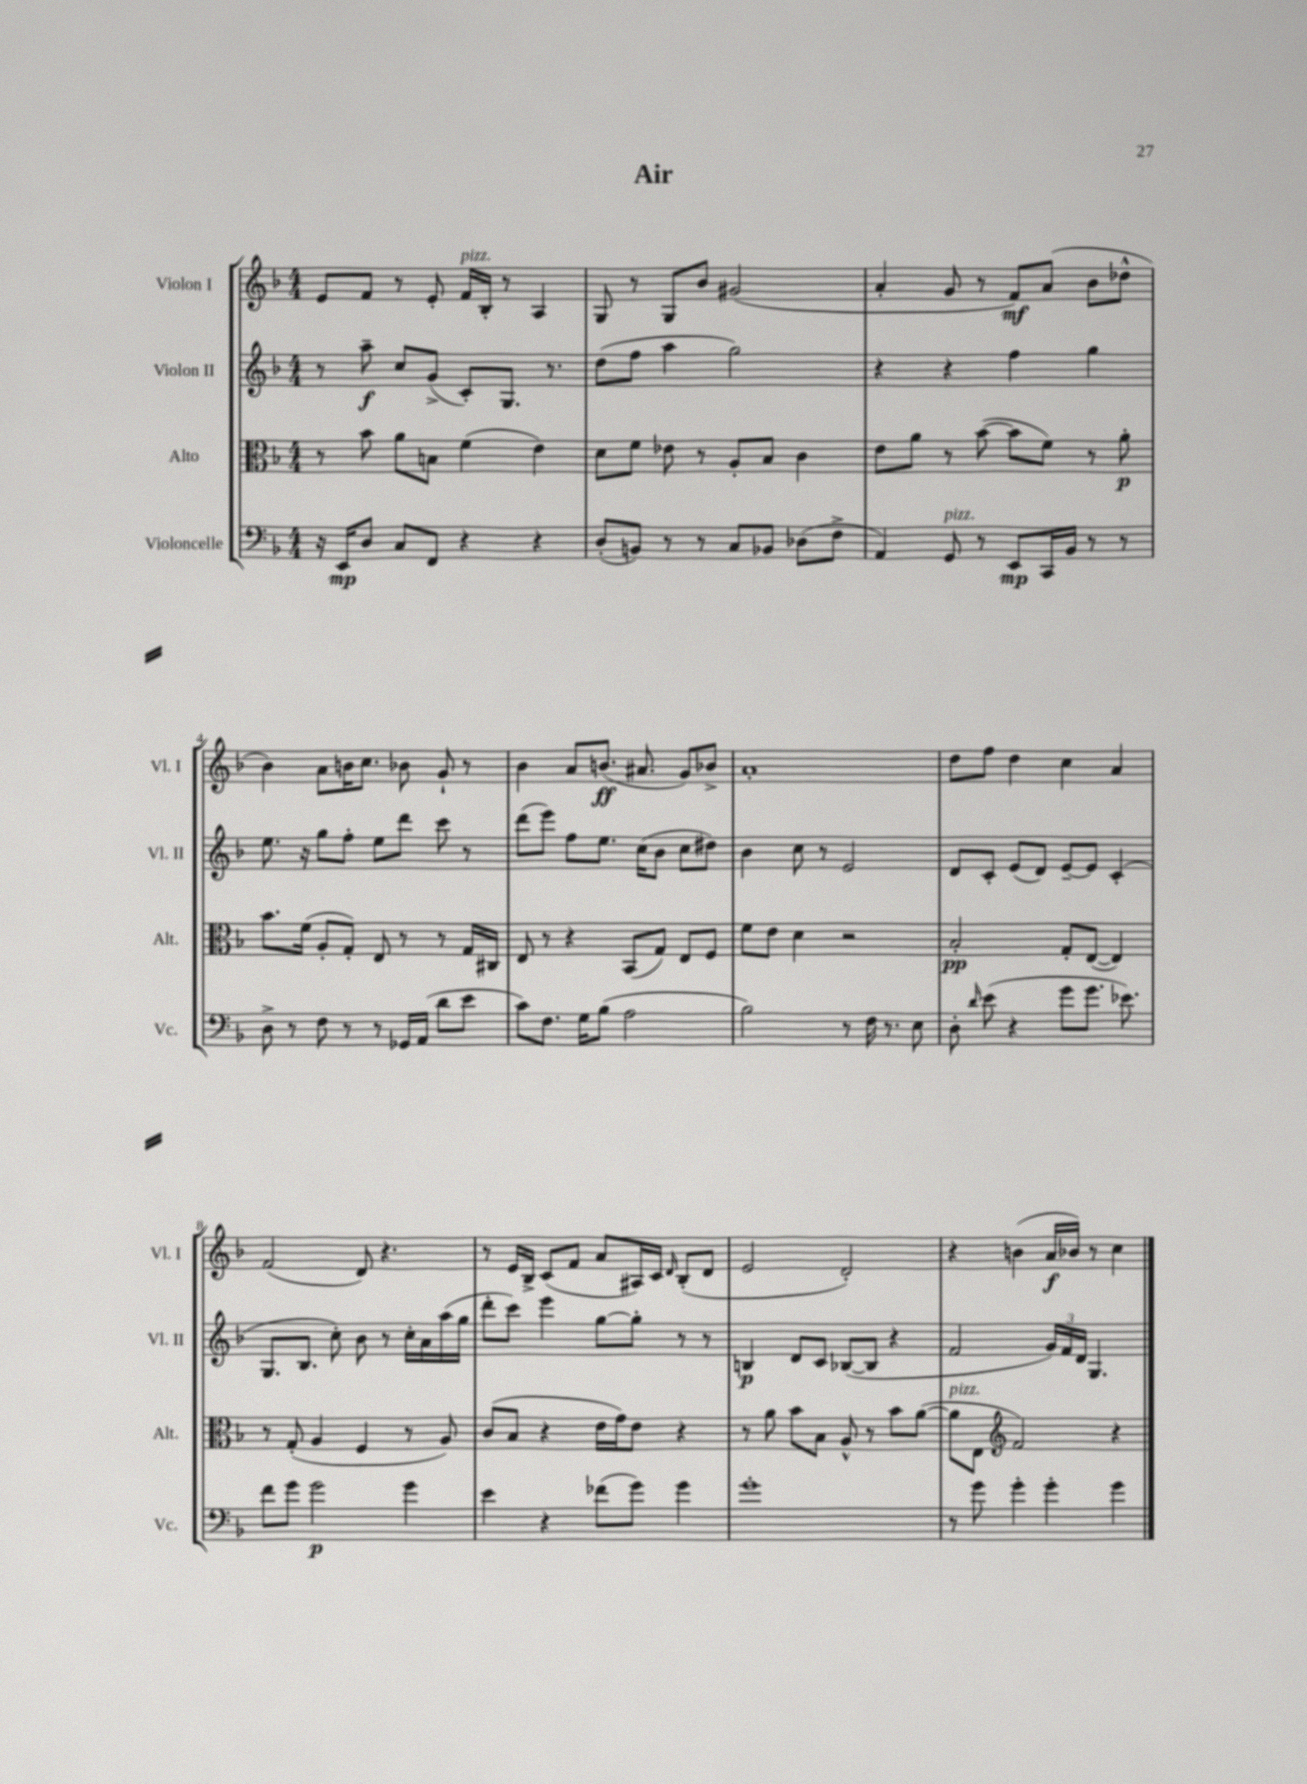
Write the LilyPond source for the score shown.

\header { title = "Air" }
<<
\new StaffGroup <<
\new Staff = "s0" \with { instrumentName = "Violon I" shortInstrumentName = "Vl. I" } {
    \clef treble \key f \major \numericTimeSignature \time 4/4
    \autoBeamOff e'8[ f'8] r8 e'8-. f'16[^\markup { \italic "pizz." } bes16]-. r8 a4 |
    g8 r8 g8[ bes'8] gis'2( |
    a'4-. g'8 r8 f'8[\mf) a'8]( bes'8[ des''8]-^ |
    bes'4) a'8[ b'16 c''8.] bes'8 g'8-! r8 |
    bes'4 a'8[ b'8.]\ff( ais'8. g'8[) bes'8]-> |
    a'1-. |
    d''8[ f''8] d''4 c''4 a'4 |
    f'2( d'8) r4. |
    r8 e'16[ bes16]-> c'8[( f'8] a'8[ ais16) c'16] \grace { d'16 } bes8[-.( d'8] |
    e'2 d'2-.) |
    r4 b'4( a'16[\f bes'16]) r8 c''4 \bar "|." |
}
\new Staff = "s1" \with { instrumentName = "Violon II" shortInstrumentName = "Vl. II" } {
    \clef treble \key f \major \numericTimeSignature \time 4/4
    \autoBeamOff r8 a''8--\f c''8[ g'8]->( c'8[-.) g8.] r8. |
    d''8[( f''8] a''4 g''2) |
    r4 r4 f''4 g''4 |
    e''8. r16 g''8[ f''8]-. e''8[ d'''8] c'''8 r8 |
    d'''8[( e'''8]) f''8[ e''8.] c''16[( bes'8] c''8[ dis''8]) |
    bes'4 c''8 r8 e'2 |
    d'8[ c'8]-. e'8[( d'8]) e'8[~-- e'8] c'4-.( |
    g8.[ bes8.] c''8-.) bes'8 r8 c''16[-. a'16 a''16( g''16] |
    d'''8[-. c'''8]) e'''4 g''8[~ g''8]-. r8 r8 |
    b4\p d'8[ c'8] bes8[~( bes8] r4 |
    f'2 \tuplet 3/2 { g'16[) f'16 d'16] } g4. \bar "|." |
}
\new Staff = "s2" \with { instrumentName = "Alto" shortInstrumentName = "Alt." } {
    \clef alto \key f \major \numericTimeSignature \time 4/4
    \autoBeamOff r8 bes'8 a'8[ b8] f'4( e'4) |
    d'8[ f'8] ees'8 r8 a8[-. bes8] c'4 |
    e'8[ a'8] r8 bes'8~( bes'8[ f'8]) r8 a'8-.\p |
    bes'8.[ f'16]( a8[-. g8]-.) e8 r8 r8 g16[ cis16] |
    e8 r8 r4 bes,8[( g8]) e8[ f8] |
    f'8[ e'8] d'4 r2 |
    bes2-.\pp g8[-. e8]~( e4) |
    r8 g8-.( a4 f4 r8 a8) |
    c'8[( bes8] r4 e'16[ g'16) e'8] r4 |
    r8 a'8 bes'8[ bes8] a8-^ r8 bes'8[ a'8]~( |
    a'8[^\markup { \italic "pizz." } e8] \clef treble f'2) r4 \bar "|." |
}
\new Staff = "s3" \with { instrumentName = "Violoncelle" shortInstrumentName = "Vc." } {
    \clef bass \key f \major \numericTimeSignature \time 4/4
    \autoBeamOff r16 e,16[\mp d8] c8[ f,8] r4 r4 |
    d8[-.( b,8]) r8 r8 c8[ bes,8] des8[( f8]-> |
    a,4) g,8^\markup { \italic "pizz." } r8 e,8[\mp c,16 bes,16] r8 r8 |
    d8-> r8 f8 r8 r8 ges,16[ a,16]( d'8[ e'8] |
    c'8[) f8.] g16[ bes8]( a2 |
    bes2) r8 f16 r8. e8 |
    d8-. \grace { d'16 } e'8( r4 g'8[ g'8.] ees'8.) |
    f'8[ g'8] g'2\p g'4 |
    e'4 r4 fes'8[( g'8]) g'4 |
    g'1-. |
    r8 g'8 g'4-. g'4-. g'4 \bar "|." |
}
>>
>>
